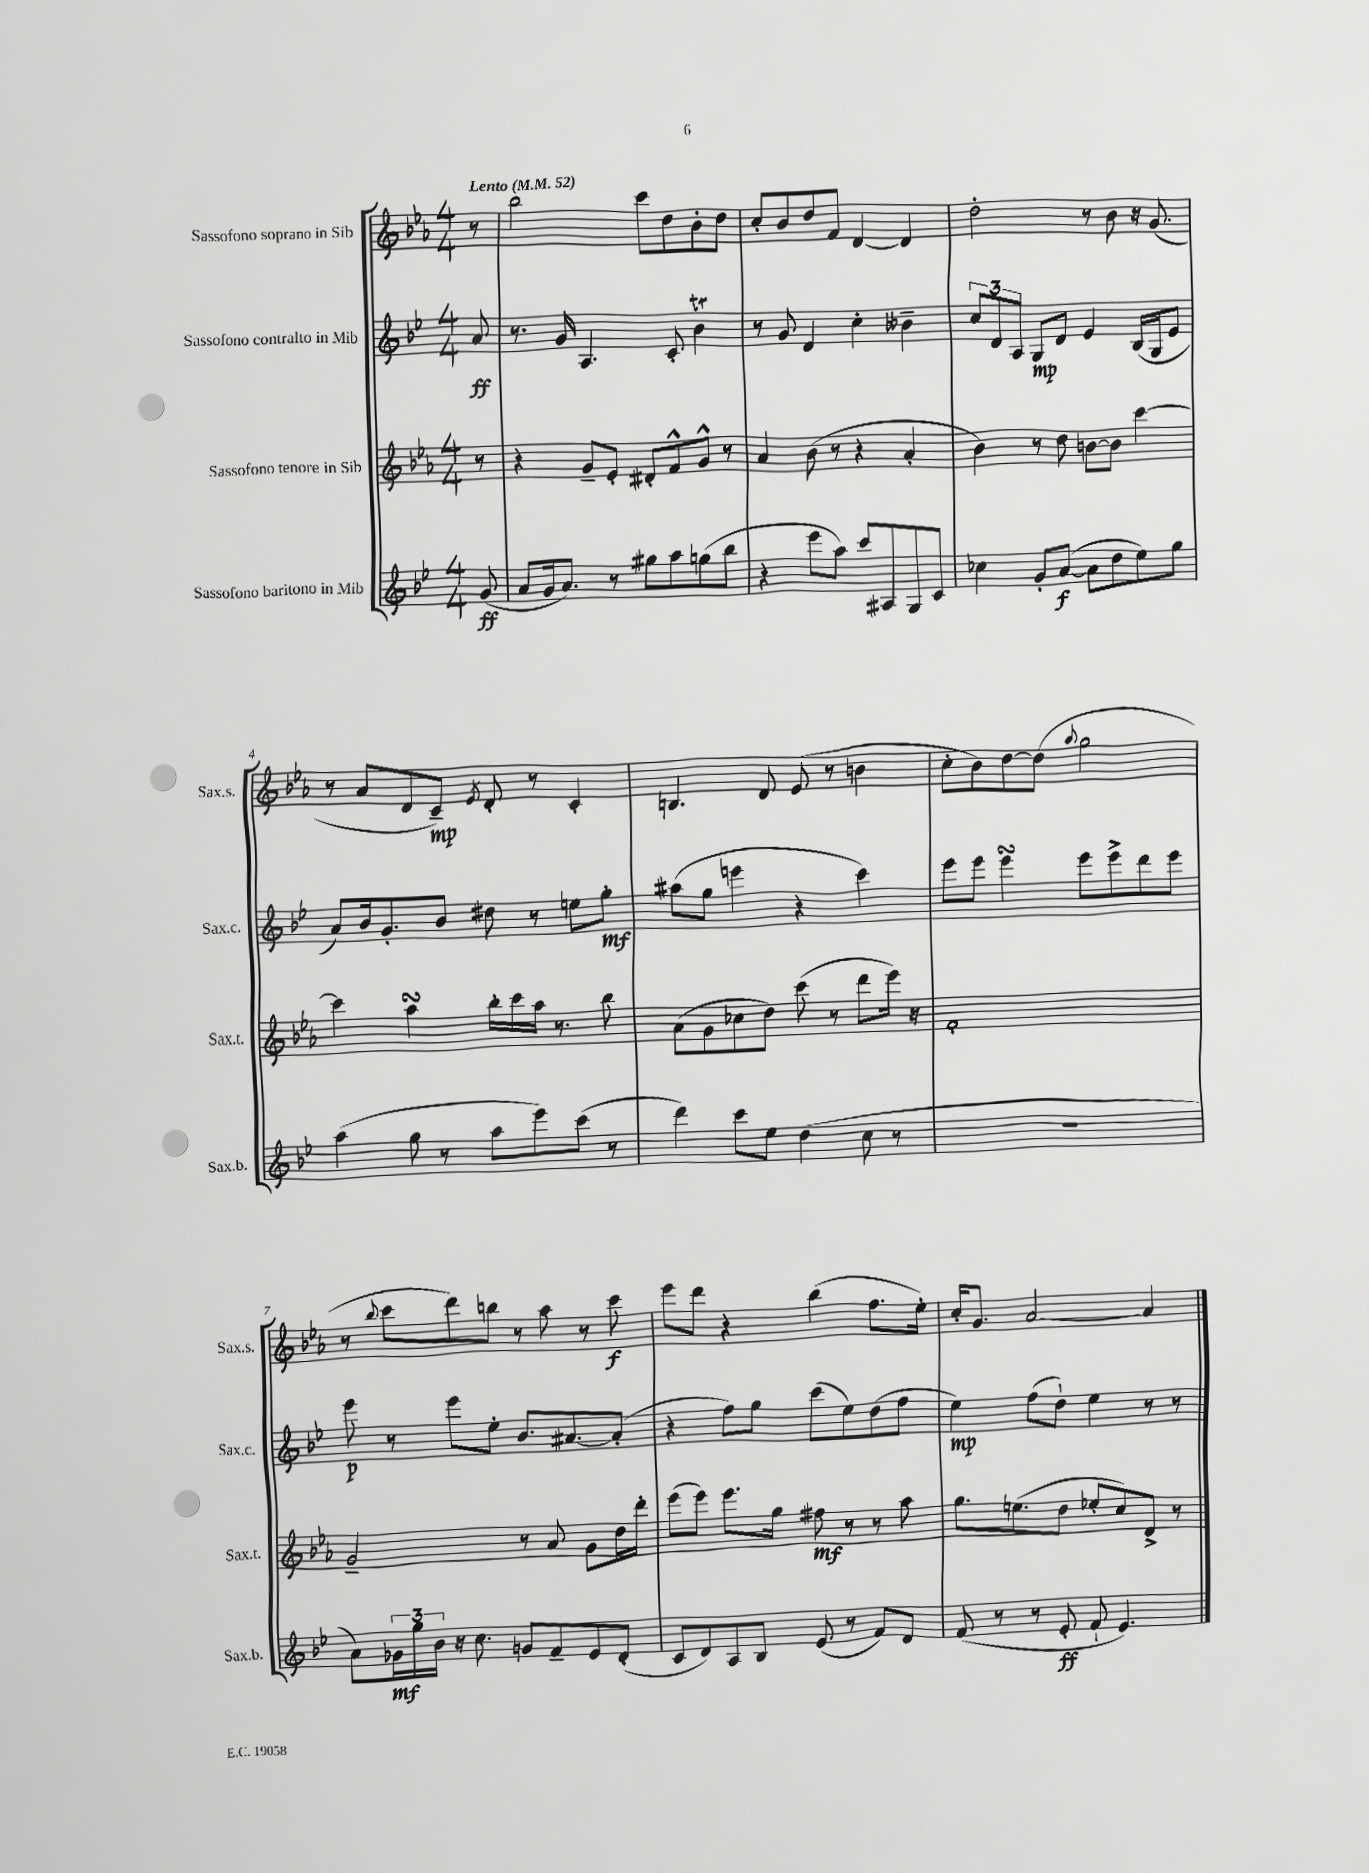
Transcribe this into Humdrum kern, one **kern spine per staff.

**kern	**dynam	**kern	**dynam	**kern	**dynam	**kern	**dynam
*part4	*part4	*part3	*part3	*part2	*part2	*part1	*part1
*staff4	*staff4	*staff3	*staff3	*staff2	*staff2	*staff1	*staff1
*I"Sassofono baritono in Mib	*	*I"Sassofono tenore in Sib	*	*I"Sassofono contralto in Mib	*	*I"Sassofono soprano in Sib	*
*I'Sax.b.	*	*I'Sax.t.	*	*I'Sax.c.	*	*I'Sax.s.	*
*clefG2	*	*clefG2	*	*clefG2	*	*clefG2	*
*k[b-e-]	*	*k[b-e-a-]	*	*k[b-e-]	*	*k[b-e-a-]	*
*M4/4	*	*M4/4	*	*M4/4	*	*M4/4	*
*MM52	*	*MM52	*	*MM52	*	*MM52	*
=	=	=	=	=	=	=	=
!	!	!	!	!	!	!LO:TX:a:B:t=Lento	!
(8g/	ff	8r	.	8a/	ff	8r	.
=1	=1	=1	=1	=1	=1	=1	=1
8a/L	.	4r	.	8.r	.	2bb-\	.
16g/k	.	.	.	.	.	.	.
8.a/J)	.	.	.	16g/	.	.	.
.	.	8g~/L	.	4.A/	.	.	.
8r	.	8e-'/J	.	.	.	.	.
8gg#X\L	.	8d#X'/L	.	.	.	8ccc\L	.
8aa\	.	8f^^/	.	8c'/	.	8dd\	.
(8ggn\	.	8g^^/J	.	4b-T\	.	8b-'\	.
8bb-\J	.	8r	.	.	.	8dd\J	.
=2	=2	=2	=2	=2	=2	=2	=2
4r	.	4a-/	.	8r	.	8cc'/L	.
.	.	.	.	8g/	.	8b-/	.
8eee-\L	.	(8b-\	.	4d/	.	8dd/	.
8aa\J)	.	8r	.	.	.	8f/J	.
8ccc/L	.	4r	.	4cc'\	.	[4d/	.
8A#X/	.	.	.	.	.	.	.
8G/	.	4a-'/	.	4b--X~\	.	4d/]	.
8c/J	.	.	.	.	.	.	.
=3	=3	=3	=3	=3	=3	=3	=3
4cc-X\	.	4b-\)	.	12cc/L	.	2dd'\	.
.	.	.	.	12d/	.	.	.
.	.	.	.	12A/J	.	.	.
8g'/L	.	8r	.	8G/L	mp	.	.
([8a/J	f	8dd\	.	8d/J	.	.	.
8a\L]	.	[8bn\L	.	4e-/	.	8r	.
8dd\	.	8b\J]	.	.	.	8b-\	.
8ee-\)	.	[4ccc\	.	(16B-/LL	.	16r	.
.	.	.	.	16G/J	.	(8.g/	.
8gg\J	.	.	.	8e-/J	.	.	.
!!LO:LB:g=z
=4	=4	=4	=4	=4	=4	=4	=4
(4aa\	.	4ccc\]	.	8a/L)	.	8r	.
.	.	.	.	16b-/k	.	8a-/L	.
.	.	.	.	8.g'/	.	.	.
8gg\	.	4aa-sSSs\	.	.	.	8d/	.
8r	.	.	.	8b-/J	.	8c~/J)	mp
.	.	.	.	.	.	8qe-/	.
8aa\L	.	16bb-'\LL	.	8dd#X\	.	8d'/	.
.	.	16ccc\	.	.	.	.	.
8eee-\)	.	16aa-\JJ	.	8r	.	8r	.
.	.	8.r	.	.	.	.	.
(8ccc\J	.	.	.	8een\L	.	4c'/	.
8r	.	8bb-\	.	8gg'\J	mf	.	.
=5	=5	=5	=5	=5	=5	=5	=5
4ddd\)	.	(8a-\L	.	(8aa#X\L	.	4.Bn/	.
.	.	8g\	.	8gg\J	.	.	.
8ccc\L	.	8cc-X\	.	4eeen\	.	.	.
8ee-\J	.	8dd\J)	.	.	.	8d/	.
(4dd\	.	(8ccc\	.	4r	.	(8e-/	.
.	.	8r	.	.	.	8r	.
8cc\	.	8ddd\L	.	4ccc\)	.	4bn\	.
8r	.	16eee-\Jk)	.	.	.	.	.
.	.	16r	.	.	.	.	.
=6	=6	=6	=6	=6	=6	=6	=6
1r	.	1f'	.	8eee-\L	.	8cc'\L	.
.	.	.	.	8eee-\J	.	8b-\)	.
.	.	.	.	4eee-sSSs\	.	[8dd\	.
.	.	.	.	.	.	(8dd\J]	.
.	.	.	.	.	.	8qqaa-/	.
.	.	.	.	8eee-\L	.	2gg\	.
.	.	.	.	8eee-^\	.	.	.
.	.	.	.	8ddd\	.	.	.
.	.	.	.	8eee-\J	.	.	.
!!LO:LB:g=z
=7	=7	=7	=7	=7	=7	=7	=7
8a\L)	.	2g~/	.	8eee-\	p	8r	.
.	.	.	.	.	.	8qqbb-/	.
24g-X\L	mf	.	.	8r	.	8ccc\L	.
24gg\	.	.	.	.	.	.	.
24b-\JJ	.	.	.	.	.	.	.
16r	.	.	.	8eee-\L	.	8ddd\)	.
8.cc\	.	.	.	.	.	.	.
.	.	.	.	8ee-'\J	.	8bbn\J	.
8gn/L	.	8r	.	8.b-/L	.	8r	.
8f~/	.	8a-/	.	.	.	8aa-\	.
.	.	.	.	[8.a#X/	.	.	.
8e-/	.	8g\L	.	.	.	8r	.
(8d'/J	.	16dd\L	.	(8a#'/J]	.	8ccc\	f
.	.	16ddd'\JJ	.	.	.	.	.
=8	=8	=8	=8	=8	=8	=8	=8
8c/L	.	(8eee-\L	.	4r	.	8eee-\L	.
8d/)	.	8eee-\J)	.	.	.	8ddd\J	.
8A/	.	8.eee-\L	.	8ff\L)	.	4r	.
8B-/J	.	.	.	8gg\J	.	.	.
.	.	16gg\Jk	.	.	.	.	.
(8e-/	.	8ff#X\	mf	(8ccc\L	.	(4bb-\	.
8r	.	8r	.	8ee-\)	.	.	.
8f/L)	.	8r	.	(8dd\	.	8.ff\L	.
8d/J	.	8aa-\	.	8ff\J	.	.	.
.	.	.	.	.	.	16ee-'\Jk)	.
=9	=9	=9	=9	=9	=9	=9	=9
(8f/	.	8.gg\L	.	4ee-\)	mp	16cc'/KL	.
.	.	.	.	.	.	8.g/J	.
8r	.	.	.	.	.	.	.
.	.	(8.een\	.	.	.	.	.
8r	.	.	.	(8ff\L	.	[2a-/	.
8e-'/	ff	8dd\J	.	8dd`\J)	.	.	.
8f`/	.	8ee-X'/L	.	4ee-\	.	.	.
4.e-/)	.	8cc/)	.	.	.	.	.
.	.	8d^/J	.	8r	.	4a-/]	.
.	.	8r	.	8r	.	.	.
==	==	==	==	==	==	==	==
*-	*-	*-	*-	*-	*-	*-	*-
